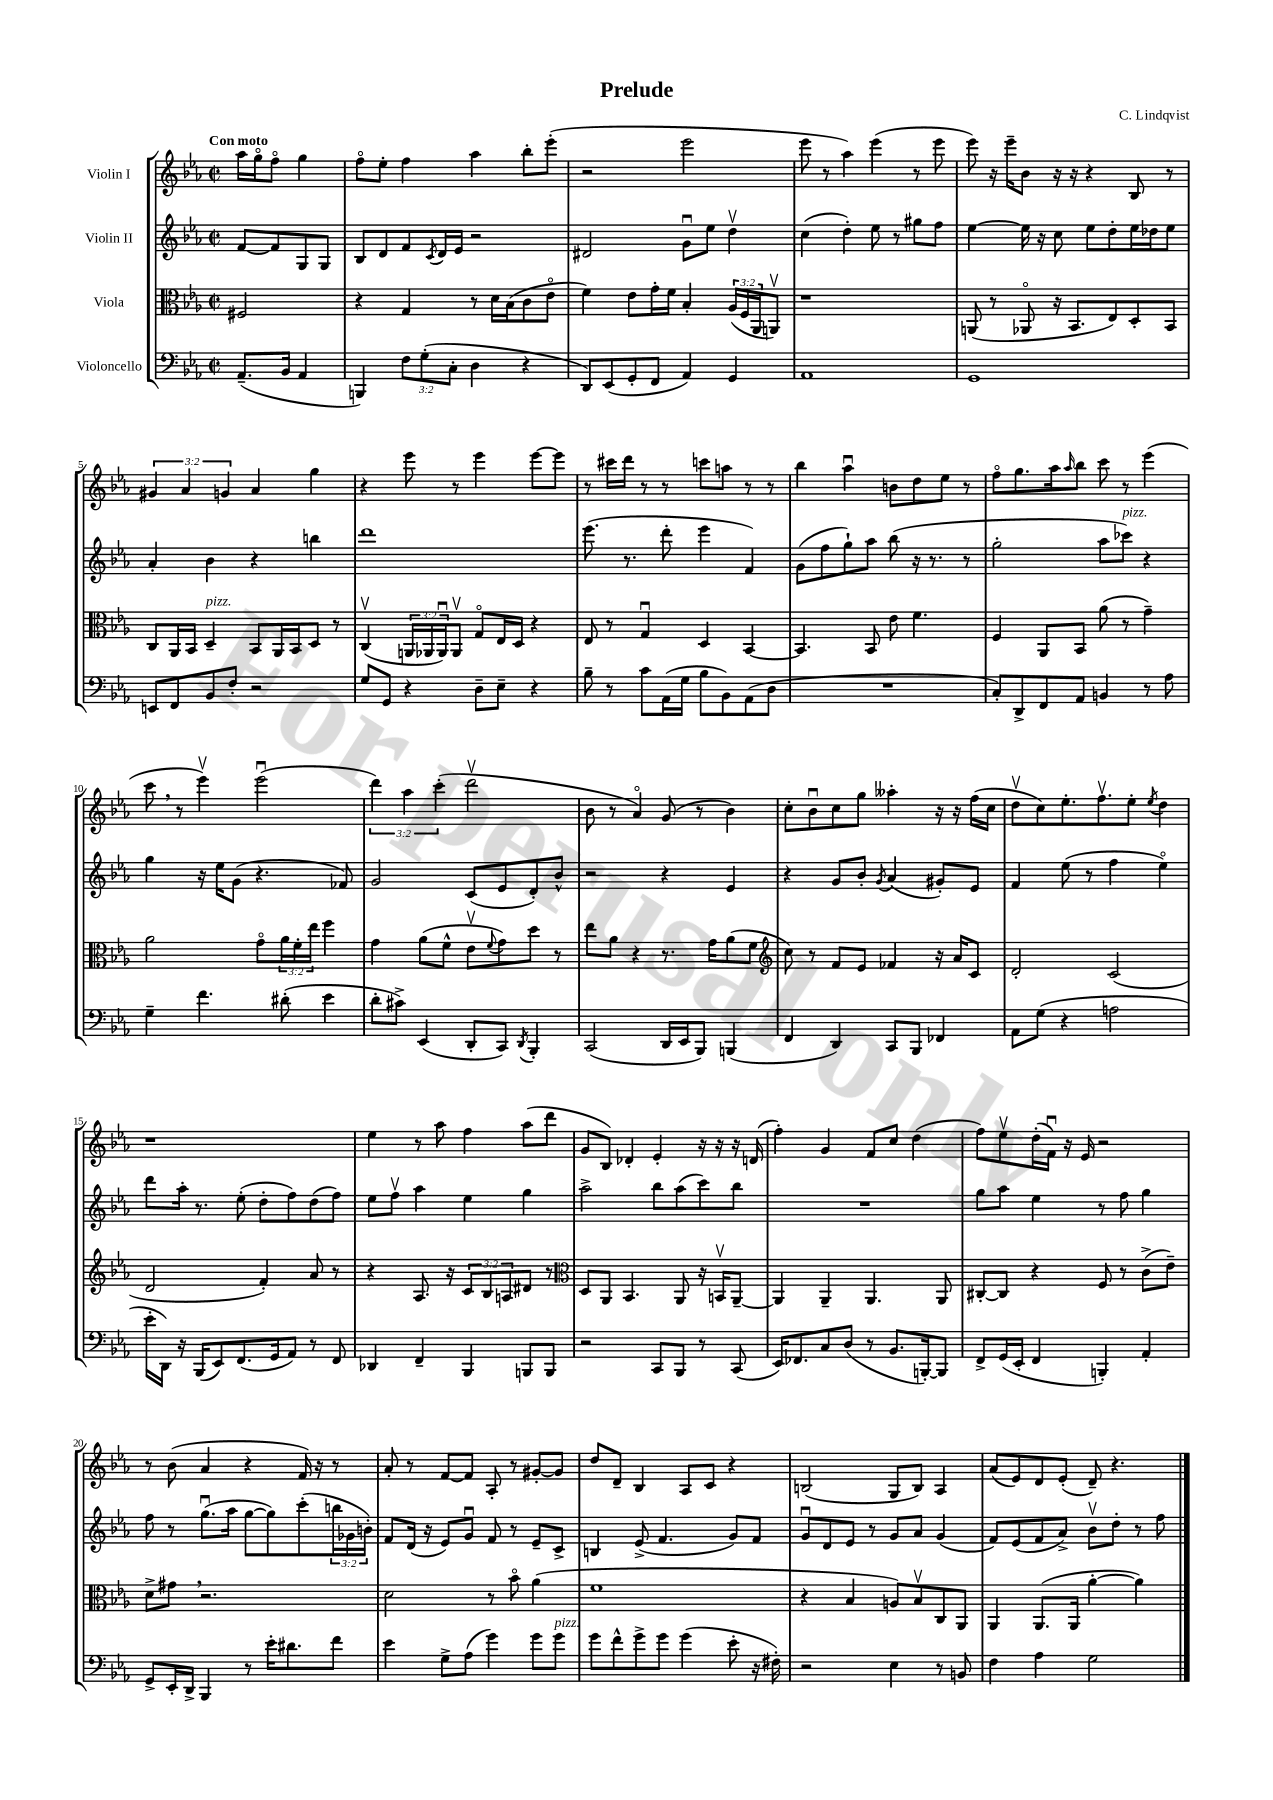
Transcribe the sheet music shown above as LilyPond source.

\header { title = "Prelude" composer = "C. Lindqvist" }
<<
\new StaffGroup <<
\new Staff = "s0" \with { instrumentName = "Violin I" } {
    \clef treble \key ees \major \defaultTimeSignature \time 2/2 \override Staff.TupletNumber.text = #tuplet-number::calc-fraction-text \partial 2 \tempo "Con moto"
    aes''16 g''16\flageolet f''8\flageolet g''4 |
    f''8\flageolet ees''8-. f''4 aes''4 bes''8-. ees'''8-.( |
    r2 ees'''2 |
    ees'''8 r8 aes''4) ees'''4( r8 ees'''8 |
    ees'''8) r16 ees'''16-- bes'8 r16 r16 r4 bes8 r8 |
    \tuplet 3/2 { gis'4 aes'4 g'4 } aes'4 g''4 |
    r4 ees'''8 r8 ees'''4 ees'''8~ ees'''8 |
    r8 cis'''16 d'''16 r8 r8 c'''8 a''8 r8 r8 |
    bes''4 aes''4\downbow b'8 d''8 ees''8 r8 |
    f''8\flageolet g''8. aes''16 \grace { aes''16 } bes''8 c'''8 r8 ees'''4( |
    c'''8 \breathe r8 ees'''4\upbow) ees'''2\downbow( |
    \tuplet 3/2 { d'''4) aes''4 c'''4-.( } d'''2\upbow |
    bes'8 r8 aes'4\flageolet) g'8( r8 bes'4) |
    c''8-. bes'8\downbow c''8 g''8 aeses''4-. r16 r16 f''16( c''16 |
    d''8\upbow c''8) ees''8.-. f''8.\upbow ees''8-. \acciaccatura { ees''8 } d''4 |
    r1 |
    ees''4 r8 aes''8 f''4 aes''8( d'''8 |
    g'8 bes8) des'4-. ees'4-. r16 r16 r16 d'16( |
    f''4-.) g'4 f'8 c''8 d''4( |
    f''8) ees''8\upbow d''16-.( f'16\downbow) r16 ees'16 r2 |
    r8 bes'8( aes'4 r4 f'16) r16 r8 |
    aes'8-. r8 f'8~ f'8 aes8-. r8 gis'8~-. gis'8 |
    d''8 d'8-- bes4 aes8 c'8 r4 |
    b2( g8 b8) aes4 |
    aes'8( ees'8) d'8 ees'8-.( d'8--) r4. \bar "|." |
}
\new Staff = "s1" \with { instrumentName = "Violin II" } {
    \clef treble \key ees \major \defaultTimeSignature \time 2/2 \override Staff.TupletNumber.text = #tuplet-number::calc-fraction-text \partial 2
    f'8~ f'8 g8 g8 |
    bes8 d'8 f'8 \acciaccatura { c'8 } d'16 ees'16 r2 |
    dis'2 g'8\downbow ees''8 d''4\upbow |
    c''4( d''4-.) ees''8 r8 gis''8 f''8 |
    ees''4~ ees''16 r16 c''8 ees''8 d''8-. ees''16 des''16 ees''8 |
    aes'4-. bes'4 r4 b''4 |
    d'''1 |
    ees'''8.( r8. d'''8-. ees'''4 f'4) |
    g'8( f''8 g''8-!) aes''8 bes''8( r16 r8. r8 |
    g''2-. aes''8 ces'''8^\markup { \italic "pizz." }) r4 |
    g''4 r16 ees''16 g'8( r4. fes'8) |
    g'2 c'8( ees'8 d'8-.) bes'8-^ |
    r2 r4 ees'4 |
    r4 g'8 bes'8-. \acciaccatura { g'8 } aes'4( gis'8-.) ees'8 |
    f'4 ees''8( r8 f''4 ees''4\flageolet) |
    d'''8 aes''16-. r8. ees''8-.( d''8-. f''8) d''8( f''8) |
    ees''8 f''8\upbow aes''4 ees''4 g''4 |
    aes''2-> bes''8 aes''8( c'''8) bes''8 |
    R1 |
    g''8 aes''8 ees''4 r8 f''8 g''4 |
    f''8 r8 g''8.\downbow( aes''16 g''8~ g''8) c'''8-.( \tuplet 3/2 { b''16 ges'16 b'16-.) } |
    f'8 d'16( r16 ees'8) g'8\downbow f'8 r8 ees'8-- c'8-> |
    b4 ees'8->( f'4. g'8) f'8 |
    g'8\downbow d'8 ees'8 r8 g'8 aes'8 g'4( |
    f'8) ees'8( f'8 aes'8->) bes'8\upbow d''8-. r8 f''8 \bar "|." |
}
\new Staff = "s2" \with { instrumentName = "Viola" } {
    \clef alto \key ees \major \defaultTimeSignature \time 2/2 \override Staff.TupletNumber.text = #tuplet-number::calc-fraction-text \partial 2
    fis2 |
    r4 g4 r8 d'16 bes16( c'8 ees'8\flageolet |
    f'4) ees'8 g'16-. f'16 bes4-. \tuplet 3/2 { aes16( f16 aes,16 } a,8\upbow) |
    r1 |
    a,8( r8 aes,8\flageolet r16 bes,8. ees8) d8-. bes,8 |
    c8 aes,16 bes,16 d4--^\markup { \italic "pizz." } bes,8 aes,16 bes,16 d8 r8 |
    c4\upbow( \tuplet 3/2 { a,16 aes,16 aes,16\downbow) } aes,8\upbow g8\flageolet ees16 d16 r4 |
    ees8 r8 g4\downbow d4 bes,4~ |
    bes,4. bes,8 ees'8 f'4. |
    f4 aes,8 bes,8 aes'8( r8 g'4--) |
    aes'2 g'8\flageolet \tuplet 3/2 { aes'16 f'16-. ees''16 } f''4 |
    g'4 aes'8( f'8-^ ees'8\upbow \appoggiatura { f'8 } g'8) d''8 r8 |
    ees''8 aes'8 r4 r8. g'16 aes'8( f'8 |
    \clef treble c''8) r8 f'8 ees'8 fes'4 r16 aes'16 c'8 |
    d'2-. c'2( |
    d'2 f'4-.) aes'8 r8 |
    r4 aes8. r16 \tuplet 3/2 { c'8 bes8 a8 } dis'8 r8 |
    \clef alto d8 aes,8 bes,4. aes,8 r16 b,16\upbow aes,8~-- |
    aes,4 aes,4-- aes,4. aes,8 |
    cis8~-. cis8 r4 f8 r8 c'8->( ees'8--) |
    d'8-> gis'8 \breathe r2. |
    d'2 r8 bes'8\flageolet aes'4( |
    f'1 |
    r4 bes4 a8) bes8\upbow c8 aes,8 |
    aes,4 aes,8.( aes,16 aes'4~-. aes'4) \bar "|." |
}
\new Staff = "s3" \with { instrumentName = "Violoncello" } {
    \clef bass \key ees \major \defaultTimeSignature \time 2/2 \override Staff.TupletNumber.text = #tuplet-number::calc-fraction-text \partial 2
    aes,8.--( bes,16 aes,4 |
    b,,4) \tuplet 3/2 { f8 g8-.( c8-. } d4 r4 |
    d,8) ees,8( g,8-. f,8 aes,4) g,4 |
    aes,1 |
    g,1 |
    e,8 f,8 bes,8 f8-. r2 |
    g8 g,8 r4 d8-- ees8-- r4 |
    bes8-- r8 c'8 aes,16( g16 bes8 bes,8) aes,8( d8 |
    R1 |
    c8-.) d,8-> f,8 aes,8 b,4 r8 aes8 |
    g4-- f'4. dis'8-.( ees'4 |
    d'8-. cis'8->) ees,4( d,8-. c,8) \acciaccatura { d,8 } bes,,4-. |
    c,2( d,16 ees,16 bes,,8) b,,4( |
    f,4 d,4) c,8 bes,,8 fes,4 |
    aes,8 g8( r4 a2 |
    ees'16-. d,16) r16 bes,,16( ees,8) f,8.( g,16 aes,8) r8 f,8 |
    des,4 f,4-- bes,,4 b,,8 b,,8 |
    r2 c,8 bes,,8 r8 c,8( |
    ees,16) fes,8. c8 d8( r8 bes,8. b,,16~-.) b,,8 |
    f,8-> g,16( ees,16-. f,4 b,,4-.) aes,4-. |
    g,8-> ees,16-. d,16-> bes,,4 r8 ees'16-. dis'8. f'8 |
    ees'4 g8-> aes8( g'4) g'8 g'8^\markup { \italic "pizz." } |
    g'8 f'8-^ g'8-> g'8 g'4( ees'8-. r16 fis16-.) |
    r2 ees4 r8 b,8 |
    f4 aes4 g2 \bar "|." |
}
>>
>>
